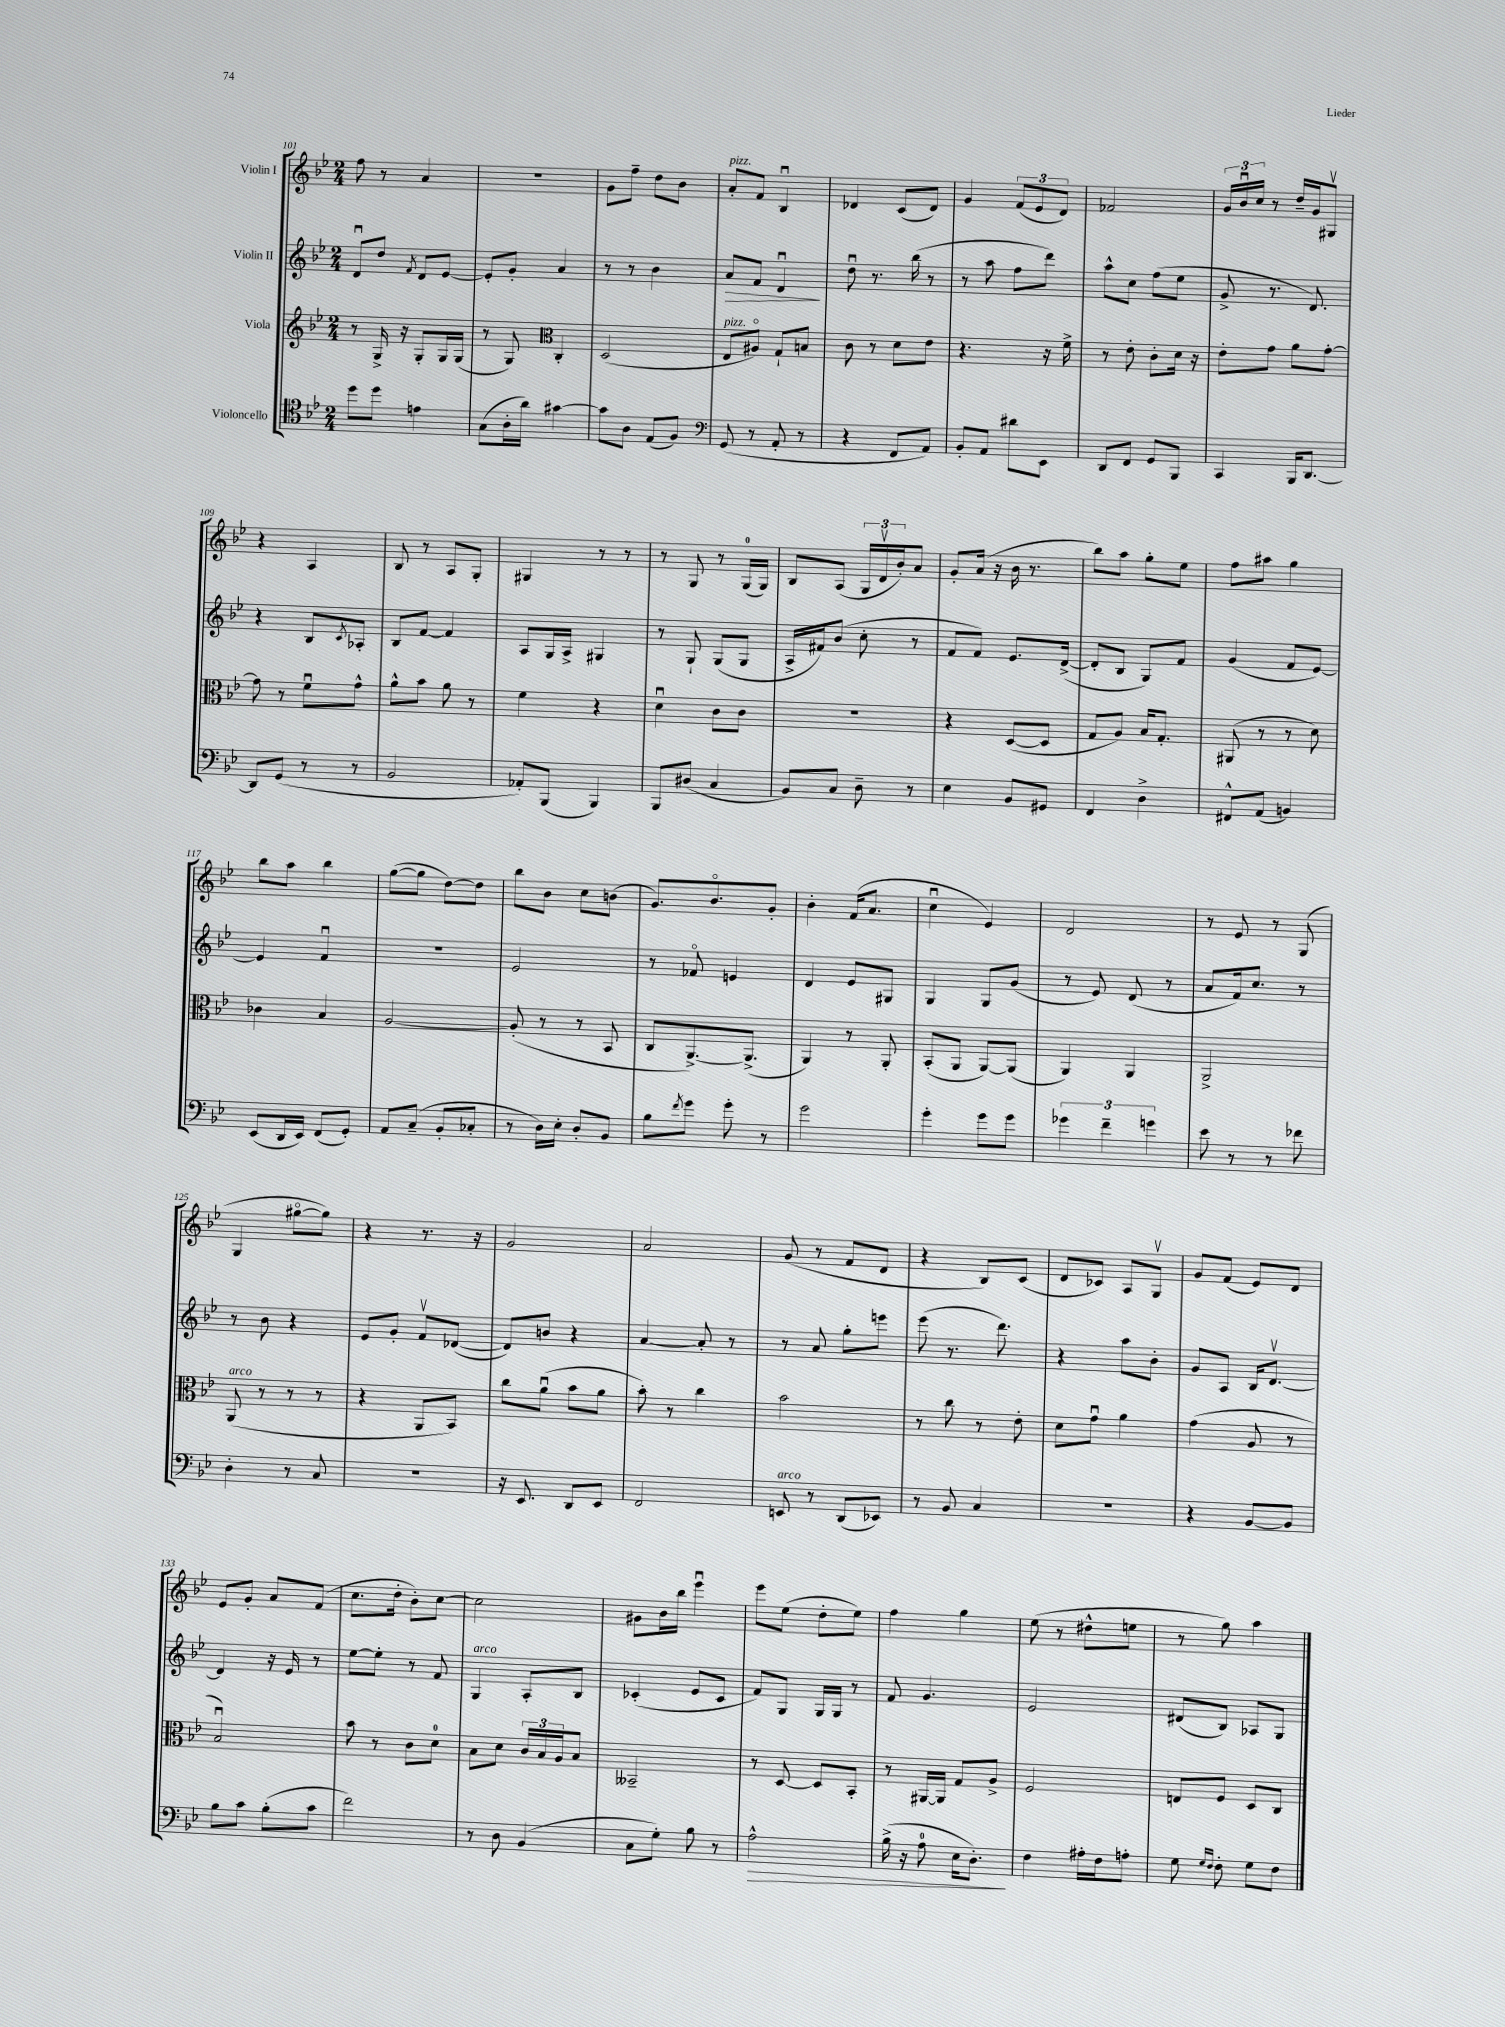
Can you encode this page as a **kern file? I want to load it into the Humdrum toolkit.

**kern	**kern	**kern	**kern
*staff4	*staff3	*staff2	*staff1
*clefC4	*clefG2	*clefG2	*clefG2
*k[b-e-]	*k[b-e-]	*k[b-e-]	*k[b-e-]
*M2/4	*M2/4	*M2/4	*M2/4
8dd	8r	8du	8ff
8dd	16G^	8dd	8r
.	16r	.	.
.	.	8qf	.
4e	8G'	8d	4a
.	16G	[8e-	.
.	(16G	.	.
=	=	=	=
(8G	8r	8e-']	2r
16A'	8G)	8g'	.
16a)	.	.	.
*	*clefC3	*	*
[4g#	4C'	4a	.
=	=	=	=
8g#]	(2D	8r	8g
8A	.	8r	8ff~
(8E-	.	4b-	8dd
8F)	.	.	8b-
=	=	=	=
*clefF4	*	*	*
(8GG	8E-	8a	8a'
8r	8A#o)	8f	8f
8AA'	8G`	4du	4B-u
8r	8B	.	.
=	=	=	=
4r	8c	8ddu	4d-
.	8r	8.r	.
8FF	8d	.	(8c
.	.	(16bb-	.
8AA)	8e-	8r	8d-)
=	=	=	=
8BB-'	4.r	8r	4g
8AA	.	8aa	.
8d#	.	8ff	(12f
.	.	.	12e-
8EE-	16r	8ddd)	.
.	.	.	12d)
.	16f^	.	.
=	=	=	=
8DD	8r	8aa^^	2f-
8FF	8e-'	8cc	.
8GG	8c'	(8ff	.
8BBB-	16d	8ee-	.
.	16r	.	.
=	=	=	=
4CC	8e-'	8g^	24g
.	.	.	24b-u
.	.	.	24cc
.	8g	8.r	8r
16BBB-	8a	.	16dd~
[8.DD	.	8.d)	16g
.	[8g'	.	8G#v
=	=	=	=
8DD]	8g]	4r	4r
(8GG	8r	.	.
8r	8fu	8B-	4A
.	.	8qc	.
8r	8g^^	8A-'	.
=	=	=	=
2BB-	8a^^	8B-	8B-
.	8b-	[8f	8r
.	8a	4f]	8A
.	8r	.	8G'
=	=	=	=
8AA-')	4f	8A	4G#
(8BBB-	.	16G	.
.	.	16A^	.
4BBB-)	4r	4G#	8r
.	.	.	8r
=	=	=	=
8BBB-	4du	8r	8r
(8D#	.	8G`	8G
4C	8c	(8G	8r
.	8c	8G	(16G
.	.	.	16G)
=	=	=	=
8BB-)	2r	16A^	8B-
.	.	16f#)	.
8C	.	(8b-	(8A
8D~	.	8cc'	24G
.	.	.	24dv
.	.	.	24b-')
8r	.	8r	8a
=	=	=	=
4E-	4r	8f	8g'
.	.	8f)	(16a
.	.	.	16r
8BB-	([8D	8.e-	16b-
.	.	.	8.r
8GG#	8D]	.	.
.	.	([16d^	.
=	=	=	=
4FF	8G	8d']	8bb-)
.	8A)	8B-	8aa
4D^	16B-	8G)	8gg'
.	8.G'	.	.
.	.	8f	8ee-
=	=	=	=
8FF#^^	(8AA#	(4g	8ff
(8AA	8r	.	8aa#
4BB)	8r	8f	4gg
.	8d)	[8e-)	.
=	=	=	=
(8EE-	4c-	4e-]	8bb-
16DD	.	.	8aa
16EE-)	.	.	.
(8FF	4B-	4fu	4bb-
8GG')	.	.	.
=	=	=	=
8AA	[2A	2r	([8gg
(8C~	.	.	8gg]
8BB-'	.	.	[8dd)
8C-'	.	.	8dd]
=	=	=	=
8r	(8A']	2e-	8bb-
16D)	8r	.	8b-
16E-'	.	.	.
8D'	8r	.	8cc
8BB-	8BB-	.	(8b
=	=	=	=
8B-	8C	8r	8.g)
8qf	.	.	.
8g	[8.AA^)	8f-o	.
.	.	.	8.b-o
8g'	.	4e	.
.	(8.AA^]	.	.
8r	.	.	8g'
=	=	=	=
2g	4AA)	4d	4b-'
.	8r	8e-	(16f
.	.	.	8.a
.	8AA'	8G#	.
=	=	=	=
4g'	(8BB-'	4G	4ccu
.	8AA	.	.
8g	[8AA)	8G	4e-)
8g	(8AA]	(8g	.
=	=	=	=
6g-	4AA)	8r	2d
.	.	8e-)	.
6f~	.	.	.
.	4AA	(8d	.
6g	.	.	.
.	.	8r	.
=	=	=	=
8e-	2AA^	8a	8r
8r	.	16f)	8e-
.	.	8.cc	.
8r	.	.	8r
8f-	.	8r	(8G
=	=	=	=
4D'	(8AA	8r	4G
.	8r	8b-	.
8r	8r	4r	[8gg#o
8C	8r	.	8gg#])
=	=	=	=
2r	4r	8e-	4r
.	.	8g'	.
.	8AA	8fv	8.r
.	8BB-)	([8d-	.
.	.	.	16r
=	=	=	=
16r	8cc	8d-])	2g
8.EE-	.	.	.
.	(8au	8b	.
8DD	8b-	4r	.
8EE-	8a	.	.
=	=	=	=
2FF	8b-')	[4a	2a
.	8r	.	.
.	4cc	8a']	.
.	.	8r	.
=	=	=	=
8EE	2b-	8r	(8g
8r	.	8a	8r
(8DD	.	8gg'	8f
8EE-)	.	8eee	8d
=	=	=	=
8r	8r	(8eee-	4r
8BB-	8cc	8.r	.
4C	8r	.	8B-)
.	.	8.ddd)	.
.	8e-'	.	(8c
=	=	=	=
2r	8d	4r	8d
.	8gu	.	8c-)
.	4a	8aa	8A
.	.	8b-'	8Gv
=	=	=	=
4r	(4g	8g	8g
.	.	8A	(8f
[8BB-	8A	16B-	8e-)
.	.	[8.dv	.
8BB-]	8r	.	8d
=	=	=	=
8B-	2B-u)	4d]	8e-
8c	.	.	8g'
(8B-'	.	16r	8a
.	.	16e-	.
8c	.	8r	(8f
=	=	=	=
2f)	8b-	[8ee-	8.cc
.	8r	8ee-']	.
.	.	.	16dd'
.	8c	8r	8b-')
.	8d	8f	[8cc
=	=	=	=
8r	8B-	4G	2cc]
8D	8d	.	.
(4BB-	24c	8A'	.
.	24B-	.	.
.	24A	.	.
.	8B-	8B-	.
=	=	=	=
8C	2BB--~	(4c-'	8g#
8G')	.	.	16b-
.	.	.	16bb-
8B-	.	8e-	4eee-u
8r	.	8c-	.
=	=	=	=
2A^^	8r	8f)	8eee-
.	[8D	8G	(8ee-
.	8D]	16G	8dd'
.	.	16G	.
.	8BB-'	8r	8ee-)
=	=	=	=
(16B-^	8r	8f	4ff
16r	.	.	.
8A	[16AA#	4.g	.
.	16AA#]	.	.
16E-	8G	.	4gg
8.D')	.	.	.
.	8A^	.	.
=	=	=	=
4F	2F	2e-	(8ee-
.	.	.	8r
16A#'	.	.	8dd#^^
16F	.	.	.
8A'	.	.	8ee
=	=	=	=
8G	8E	(8d#	8r
16qqG	.	.	.
16qqF	.	.	.
8F'	8F	8B-)	8gg)
8G	8D	8A-	4aa
8F	8C	8G	.
==	==	==	==
*-	*-	*-	*-
